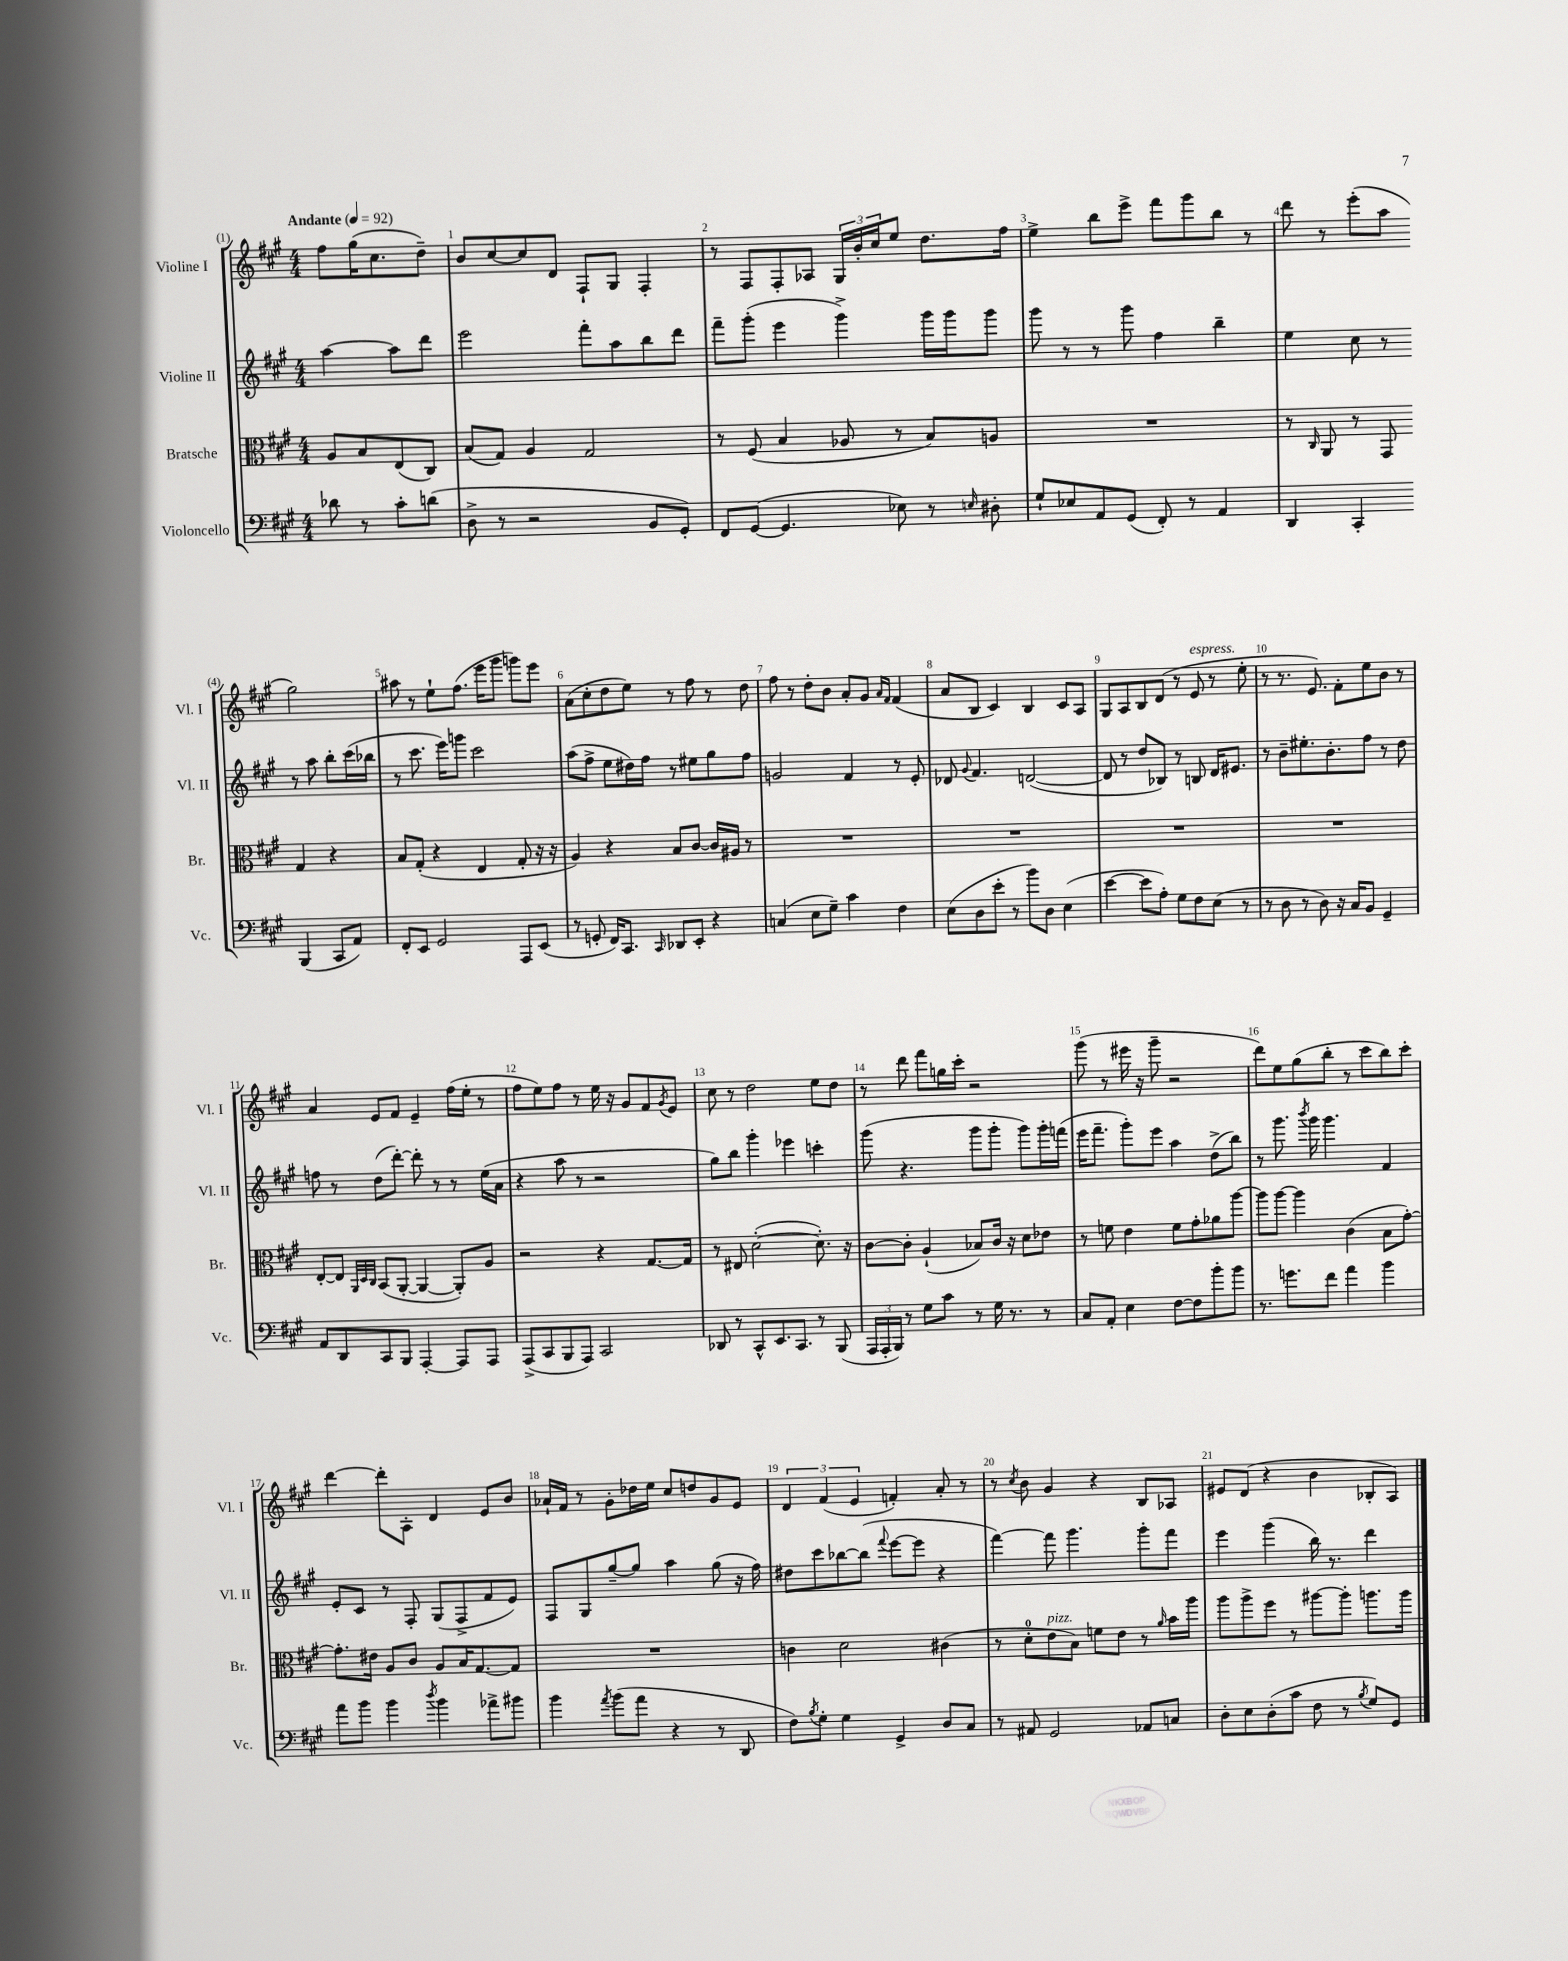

**kern	**kern	**kern	**kern
*part4	*part3	*part2	*part1
*staff4	*staff3	*staff2	*staff1
*I"Violoncello	*I"Bratsche	*I"Violine II	*I"Violine I
*I'Vc.	*I'Br.	*I'Vl. II	*I'Vl. I
*clefF4	*clefC3	*clefG2	*clefG2
*k[f#c#g#]	*k[f#c#g#]	*k[f#c#g#]	*k[f#c#g#]
*M4/4	*M4/4	*M4/4	*M4/4
*MM92	*MM92	*MM92	*MM92
=	=	=	=
!	!	!	!LO:TX:a:B:t=Andante
8d-X\	8A/L	[4aa\	8ff#\L
8r	8B/	.	(16gg#\K
.	.	.	8.cc#\
8c#'\L	(8E/	8aa\L]	.
(8dn\J	8C#/J)	8ddd\J	8dd~\J)
=1	=1	=1	=1
8D^\	(8B/L	2eee\	8b/L
8r	8G#/J)	.	[8cc#/
2r	4A/	.	8cc#/]
.	.	.	8d/J
.	2G#/	8fff#'\L	8F#`/L
.	.	8aa\	8G#/J
8BB/L	.	8bb\	4F#'/
8GG#'/J)	.	8ddd\J	.
=2	=2	=2	=2
8FF#/L	8r	8fff#~\L	8r
([8GG#/J	(8F#/	(8ggg#'\J	8F#/L
4.GG#/]	4B/	4eee\	8F#'/
.	.	.	8A-X/J
.	8A-X/	4ggg#^\)	24G#/LL
.	.	.	24b'/
.	.	.	24cc#/J
8E-X\)	8r	.	8ee/J
8r	8B/L)	16ggg#\LL	8.dd\L
.	.	16ggg#\J	.
16qqEn/	.	.	.
8D#X'\	8An/J	8ggg#\J	.
.	.	.	16ff#\Jk
=3	=3	=3	=3
8G#`/L	1r	8ggg#\	4ee^\
8E-X/	.	8r	.
8AA/	.	8r	8bb\L
(8GG#/J	.	8ggg#\	8eee^\J
8FF#'/)	.	4ff#\	8fff#\L
8r	.	.	8ggg#\
4AA/	.	4bb~\	8bb\J
.	.	.	8r
=4	=4	=4	=4
4DD/	8r	4ee\	8ddd\
.	16qqC#/	.	.
.	8AA/	.	8r
4CC#'/	8r	8cc#\	(8eee'\L
.	8GG#/	8r	8aa\J
(4BBB/	4G#/	8r	2gg#\)
.	.	8aa\	.
8CC#/L	4r	8bb'\L	.
8AA/J)	.	(16ccc#\L	.
.	.	16bb-X\JJ	.
!!LO:LB:g=z
=5	=5	=5	=5
8FF#'/L	8B/L	8r	8aa#X\
8EE/J	(8G#'/J	8.ccc#\	8r
2GG#/	4r	.	8ee`\L
.	.	16eee\KL)	.
.	.	8gggn\J	(8.ff#\J
.	4E/	2ccc#\	.
.	.	.	16eee\KL
.	.	.	8ggg#\J
8AAA/L	8G#'/	.	8gggn\L)
(8EE/J	16r	.	8eee\J
.	16r	.	.
=6	=6	=6	=6
8r	4A/)	(8aa\L	(8a\L
8GGn'/	.	8ff#^\J	8cc#'\
16FF#/KL)	4r	8ee\L	8dd\
8.CC#/J	.	.	.
.	.	16dd#X\L)	8ee\J)
.	.	16ff#\JJ	.
16qqCC#/	.	.	.
8DD-X/L	8B/L	8r	8r
8EE'/J	[8c#/J	8ee#X\L	8ff#\
4r	16c#/LL]	8gg#\	8r
.	16A#X/JJ	.	.
.	8r	8ff#\J	8dd\
=7	=7	=7	=7
(4Cn/	1r	2gn/	8ff#\
.	.	.	8r
8E\L	.	.	8dd'\L
8G#~\J)	.	.	8b\J
4c#\	.	4f#/	8a'/L
.	.	.	8g#/J
.	.	.	16qqa/LL
.	.	.	16qqf#/JJ
4F#\	.	8r	(4f#/
.	.	8e'/	.
=8	=8	=8	=8
(8E\L	1r	8d-X/	8a/L
.	.	8qqg#/	.
8D\	.	4.f#/	8B/J
8e'\J	.	.	4c#/)
8r	.	.	.
8b\L)	.	([2dn/	4B/
8D\J	.	.	.
(4E\	.	.	8c#/L
.	.	.	8A/J
=9	=9	=9	=9
[4e\	1r	8d/]	8G#/L
.	.	8r	8A/
8e\L]	.	8dd/L	8B/
8A'\J)	.	8B-X/J)	(8d/J
8G#\L	.	8r	8r
!	!	!	!LO:TX:a:i:t=espress.
8F#\	.	8Bn/	8e/
(8E\J	.	16d/KL	8r
.	.	8.e#X/J	.
8r	.	.	8ee'\
=10	=10	=10	=10
8r	1r	8r	8r
8D\	.	8b~\L	8.r
8r	.	8.ee#X'\	.
.	.	.	8.e/)
8D\)	.	.	.
.	.	8.b'\	.
16r	.	.	8f#'\L
16C#/KL	.	.	.
8BB/J	.	8ff#\J	8ee\
4GG#~/	.	8r	8b\J
.	.	8dd\	8r
!!LO:LB:g=z
=11	=11	=11	=11
8AA/L	[8E'/L	8ffn\	4a/
8DD/	8E/J]	8r	.
.	32qqAA/LLL	.	.
.	32qqD/	.	.
.	32qqC#/JJJ	.	.
8CC#/	(8BB/L	(8dd\L	8e/L
8BBB/J	[8AA'/J	[8ddd'\J)	8f#/J
[4AAA'/	4AA/_	8ddd'\]	4e~/
.	.	8r	.
8AAA/L]	8AA'/L])	8r	(16ff#\LL
.	.	.	16ee'\JJ
8AAA/J	8A/J	(16ee\LL	8r
.	.	16a\JJ	.
=12	=12	=12	=12
(8AAA^/L	2r	4r	8ff#\L
8CC#/	.	.	8ee\)
8BBB/	.	8aa\	8ff#\J
8AAA/J)	.	8r	8r
2CC#/	4r	2r	16ee\
.	.	.	16r
.	.	.	8g#/L
.	[8.G#/L	.	8f#/
.	.	.	8qg#/
.	.	.	8e/J
.	16G#/Jk]	.	.
=13	=13	=13	=13
8DD-X/	8r	8gg#\L)	8cc#\
8r	8E#X/	8bb\J	8r
8CC#^^/L	([2d'\	4ggg#'\	2dd\
8.EE/	.	.	.
.	.	4eee-X\	.
8.CC#/J	.	.	.
8r	8.d'\])	4cccn'\	8ee\L
(8BBB/	.	.	8dd\J
.	16r	.	.
=14	=14	=14	=14
24AAA/LL	[8c#\L	(8ggg#\	8r
24AAA'/	.	.	.
24BBB/JJ)	.	.	.
8r	8c#'\J]	4.r	8ddd\
8G#\L	(4A`/	.	8fff#\L
8c#\J	.	.	16ggn\L
.	.	.	16ccc#'\JJ
8r	8B-X/L)	8ggg#\L	2r
16G#\	16c#/Jk	8ggg#'\J	.
8.r	16r	.	.
.	8d\L	8ggg#\L)	.
8r	8e-X\J	16ggg#'\L	.
.	.	(16fffn\JJ	.
=15	=15	=15	=15
8C#/L	8r	16eee\KL	(8ggg#\
.	.	8.fff#~\J	.
8AA'/J	8fn\	.	8r
4E\	4e\	8ggg#'\L)	16eee#X\
.	.	.	16r
.	.	8eee\J	8ggg#~\
[8F#\L	8f\L	4aa\	2r
8F#\]	8g#'\	.	.
8b'\	8a-X\	(8dd^\L	.
8b\J	[8aa\J	8bb\J)	.
=16	=16	=16	=16
8.r	8aa\L]	8r	8ddd\L)
.	[8aa\J	8.ggg#\	8ee\
8.gn\L	.	.	.
.	4aa\]	.	(8gg#\
.	.	8qbbb/	.
.	.	16ggg#\	.
8f#\J	.	4.ggg#\	8bb'\J
4a\	(4c#\	.	8r
.	.	.	8ccc#\L
4b\	8B\L	4f#/	8bb\)
.	[8g#'\J)	.	8ccc#'\J
!!LO:LB:g=z
=17	=17	=17	=17
8a\L	8.g#'\L]	8e'/L	[4ddd\
8b\J	.	8c#/J	.
.	16e#X\Jk	.	.
4b\	8A/L	8r	8ddd'\L]
.	8c#/J	8F#'/	8A'\J
8qdd/	.	.	.
4b\	8A/L	(8G#/L	4d/
.	16B/K	8F#^/	.
.	[8.G#/	.	.
8a-X^\L	.	8f#/	8e/L
8b#X\J	8G#/J]	8e/J)	8b/J
=18	=18	=18	=18
4b\	1r	8F#/L	16a-X`/LL
.	.	.	16f#/JJ
.	.	8G#/	8r
8qa/	.	.	.
(8b\L	.	[8gg#~/	8g#'\L
8a\J	.	8gg#/J]	16dd-X\L
.	.	.	16ee\JJ
4r	.	4aa\	8cc#/L
.	.	.	8ddn/
8r	.	(8gg#\	8g#/
8DD/	.	16r	8e/J
.	.	16ff#\)	.
=19	=19	=19	=19
8F#\L)	4cn\	8dd#X\L	6d/
8qB/	.	.	.
8G#'\J	.	8ccc#\	.
.	.	.	(6f#/
4G#\	2d\	[8bb-X\	.
.	.	.	6e/
.	.	(8bb-\J]	.
.	.	8qqfff#/	.
4GG#^/	.	[8eee\L	4fn'/)
.	.	8eee\J]	.
8D/L	(4c#X\	4r	8a'/
8C#/J	.	.	8r
=20	=20	=20	=20
8r	8r	[4fff#\)	8r
.	.	.	8qcc#/
8AA#X/	8d'\L	.	8b\
!	!LO:TX:a:i:t=pizz.	!	!
2GG#/	8e\	8fff#\]	4g#/
.	8B\J)	4.ggg#\	.
.	8fn\L	.	4r
.	8e\J	.	.
8AA-X/L	8r	8ggg#'\L	8B/L
.	16qqa/	.	.
8Cn/J	16b\LL	8fff#\J	8A-X/J
.	16aa\JJ	.	.
=21	=21	=21	=21
8D'\L	8aa\L	4eee\	8e#X/L
8E\	8aa^\	.	(8d/J
(8D'\	8ff#\J	(4ggg#\	4r
8c#\J	8r	.	.
8F#\	[8aa#X\L	16bb\)	4b\
.	.	8.r	.
8r	8aa#'\J]	.	.
8qB/	.	.	.
8G#/L)	8.aan\L	4ddd\	8B-X'/L
8GG#/J	.	.	8A/J)
.	16aa\Jk	.	.
==	==	==	==
*-	*-	*-	*-
